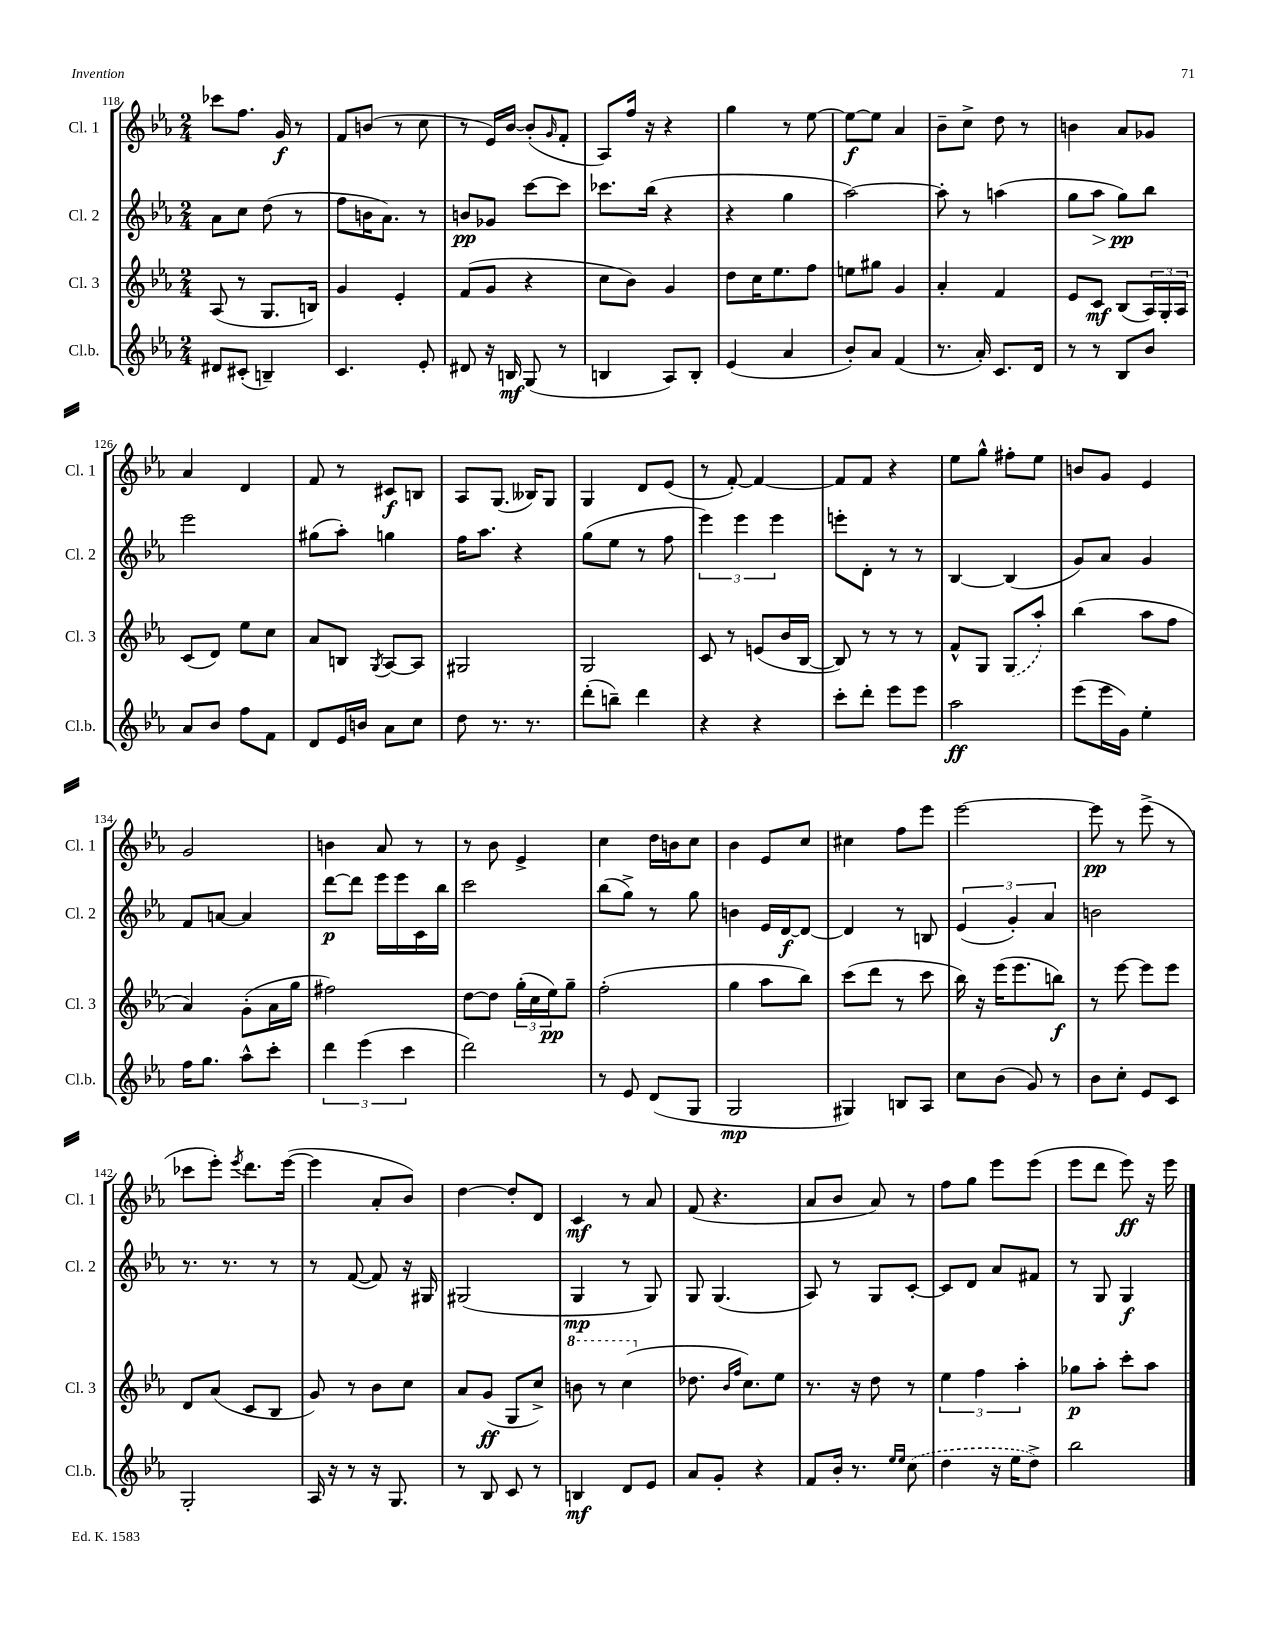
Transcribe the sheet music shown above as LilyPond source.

<<
\new StaffGroup <<
\new Staff = "s0" \with { instrumentName = "Cl. 1" shortInstrumentName = "Cl. 1" } {
    \clef treble \key ees \major \numericTimeSignature \time 2/4
    ces'''8 f''8. g'16\f r8 |
    f'8 b'8( r8 c''8 |
    r8 ees'16) bes'16~ bes'8-.( \grace { g'16 } f'8-. |
    aes8) f''16 r16 r4 |
    g''4 r8 ees''8~ |
    ees''8~\f ees''8 aes'4 |
    bes'8-- c''8-> d''8 r8 |
    b'4 aes'8 ges'8 |
    aes'4 d'4 |
    f'8 r8 cis'8\f b8 |
    aes8 g8.( beses16) g8 |
    g4 d'8 ees'8( |
    r8 f'8~-.) f'4~ |
    f'8 f'8 r4 |
    ees''8 g''8-^ fis''8-. ees''8 |
    b'8 g'8 ees'4 |
    g'2 |
    b'4 aes'8 r8 |
    r8 bes'8 ees'4-> |
    c''4 d''16 b'16 c''8 |
    bes'4 ees'8 c''8 |
    cis''4 f''8 ees'''8 |
    ees'''2~ |
    ees'''8\pp r8 ees'''8->( r8 |
    ces'''8 ees'''8-.) \acciaccatura { ees'''8 } d'''8. ees'''16~( |
    ees'''4 aes'8-. bes'8) |
    d''4~ d''8-. d'8 |
    c'4\mf r8 aes'8 |
    f'8( r4. |
    aes'8 bes'8 aes'8) r8 |
    f''8 g''8 ees'''8 ees'''8( |
    ees'''8 d'''8 ees'''8\ff) r16 ees'''16 \bar "|." |
}
\new Staff = "s1" \with { instrumentName = "Cl. 2" shortInstrumentName = "Cl. 2" } {
    \clef treble \key ees \major \numericTimeSignature \time 2/4
    aes'8 c''8 d''8( r8 |
    f''8 b'16 aes'8.) r8 |
    b'8\pp ges'8 c'''8~ c'''8 |
    ces'''8. bes''16( r4 |
    r4 g''4 |
    aes''2~) |
    aes''8-. r8 a''4( |
    g''8 aes''8\> g''8\pp\!) bes''8 |
    ees'''2 |
    gis''8( aes''8-.) g''4 |
    f''16 aes''8. r4 |
    g''8( ees''8 r8 f''8 |
    \tuplet 3/2 { ees'''4) ees'''4 ees'''4 } |
    e'''8-. d'8-. r8 r8 |
    bes4~ bes4( |
    g'8) aes'8 g'4 |
    f'8 a'8~ a'4 |
    d'''8~\p d'''8 ees'''16 ees'''16 c'16 bes''16 |
    c'''2 |
    bes''8( g''8->) r8 g''8 |
    b'4 ees'16 d'16~\f d'8~ |
    d'4 r8 b8 |
    \tuplet 3/2 { ees'4( g'4-.) aes'4 } |
    b'2 |
    r8. r8. r8 |
    r8 f'8~( f'8) r16 gis16 |
    gis2( |
    g4\mp r8 g8) |
    g8 g4.( |
    aes8) r8 g8 c'8~-. |
    c'8 d'8 aes'8 fis'8 |
    r8 g8 g4\f \bar "|." |
}
\new Staff = "s2" \with { instrumentName = "Cl. 3" shortInstrumentName = "Cl. 3" } {
    \clef treble \key ees \major \numericTimeSignature \time 2/4
    aes8( r8 g8. b16) |
    g'4 ees'4-. |
    f'8( g'8 r4 |
    c''8 bes'8) g'4 |
    d''8 c''16 ees''8. f''8 |
    e''8 gis''8 g'4 |
    aes'4-. f'4 |
    ees'8 c'8\mf bes8( \tuplet 3/2 { aes16) g16-. aes16 } |
    c'8( d'8) ees''8 c''8 |
    aes'8 b8 \acciaccatura { g8 } aes8~ aes8 |
    gis2 |
    g2 |
    c'8 r8 e'8( bes'16 bes16~ |
    bes8) r8 r8 r8 |
    f'8-^ g8 \once \slurDashed g8( aes''8-.) |
    bes''4( aes''8 f''8 |
    aes'4) g'8-.( aes'16 g''16 |
    fis''2) |
    d''8~ d''8 \tuplet 3/2 { g''16-.( c''16 ees''16\pp) } g''8-- |
    f''2-.( |
    g''4 aes''8 bes''8) |
    c'''8( d'''8 r8 c'''8 |
    bes''16) r16 ees'''16( ees'''8. b''8\f) |
    r8 ees'''8~ ees'''8 ees'''8 |
    d'8 aes'8( c'8 bes8 |
    g'8) r8 bes'8 c''8 |
    aes'8 g'8\ff( g8 c''8->) |
    \ottava #1 b''8 r8 c'''4( \ottava #0 |
    des''8. \grace { bes'16 f''16 } c''8.) ees''8 |
    r8. r16 d''8 r8 |
    \tuplet 3/2 { ees''4 f''4 aes''4-. } |
    ges''8\p aes''8-. c'''8-. aes''8 \bar "|." |
}
\new Staff = "s3" \with { instrumentName = "Cl.b." shortInstrumentName = "Cl.b." } {
    \clef treble \key ees \major \numericTimeSignature \time 2/4
    dis'8 cis'8-.( b4--) |
    c'4. ees'8-. |
    dis'8 r16 b16\mf g8( r8 |
    b4 aes8) b8-. |
    ees'4( aes'4 |
    bes'8-.) aes'8 f'4( |
    r8. aes'16-.) c'8. d'16 |
    r8 r8 bes8 bes'8 |
    aes'8 bes'8 f''8 f'8 |
    d'8 ees'16 b'16 aes'8 c''8 |
    d''8 r8. r8. |
    d'''8-.( b''8--) d'''4 |
    r4 r4 |
    c'''8-. d'''8-. ees'''8 ees'''8 |
    aes''2\ff |
    ees'''8( ees'''16 g'16) ees''4-. |
    f''16 g''8. aes''8-^ c'''8-. |
    \tuplet 3/2 { d'''4 ees'''4( c'''4 } |
    d'''2) |
    r8 ees'8 d'8( g8 |
    g2\mp |
    gis4) b8 aes8 |
    c''8 bes'8( g'8) r8 |
    bes'8 c''8-. ees'8 c'8 |
    g2-. |
    aes16 r16 r8 r16 g8. |
    r8 bes8 c'8 r8 |
    b4\mf d'8 ees'8 |
    aes'8 g'8-. r4 |
    f'8 bes'16-. r8. \grace { ees''16 ees''16 } \once \slurDashed c''8( |
    d''4 r16 ees''16 d''8->) |
    bes''2 \bar "|." |
}
>>
>>
\layout { \context { \Score currentBarNumber = #118 } }
